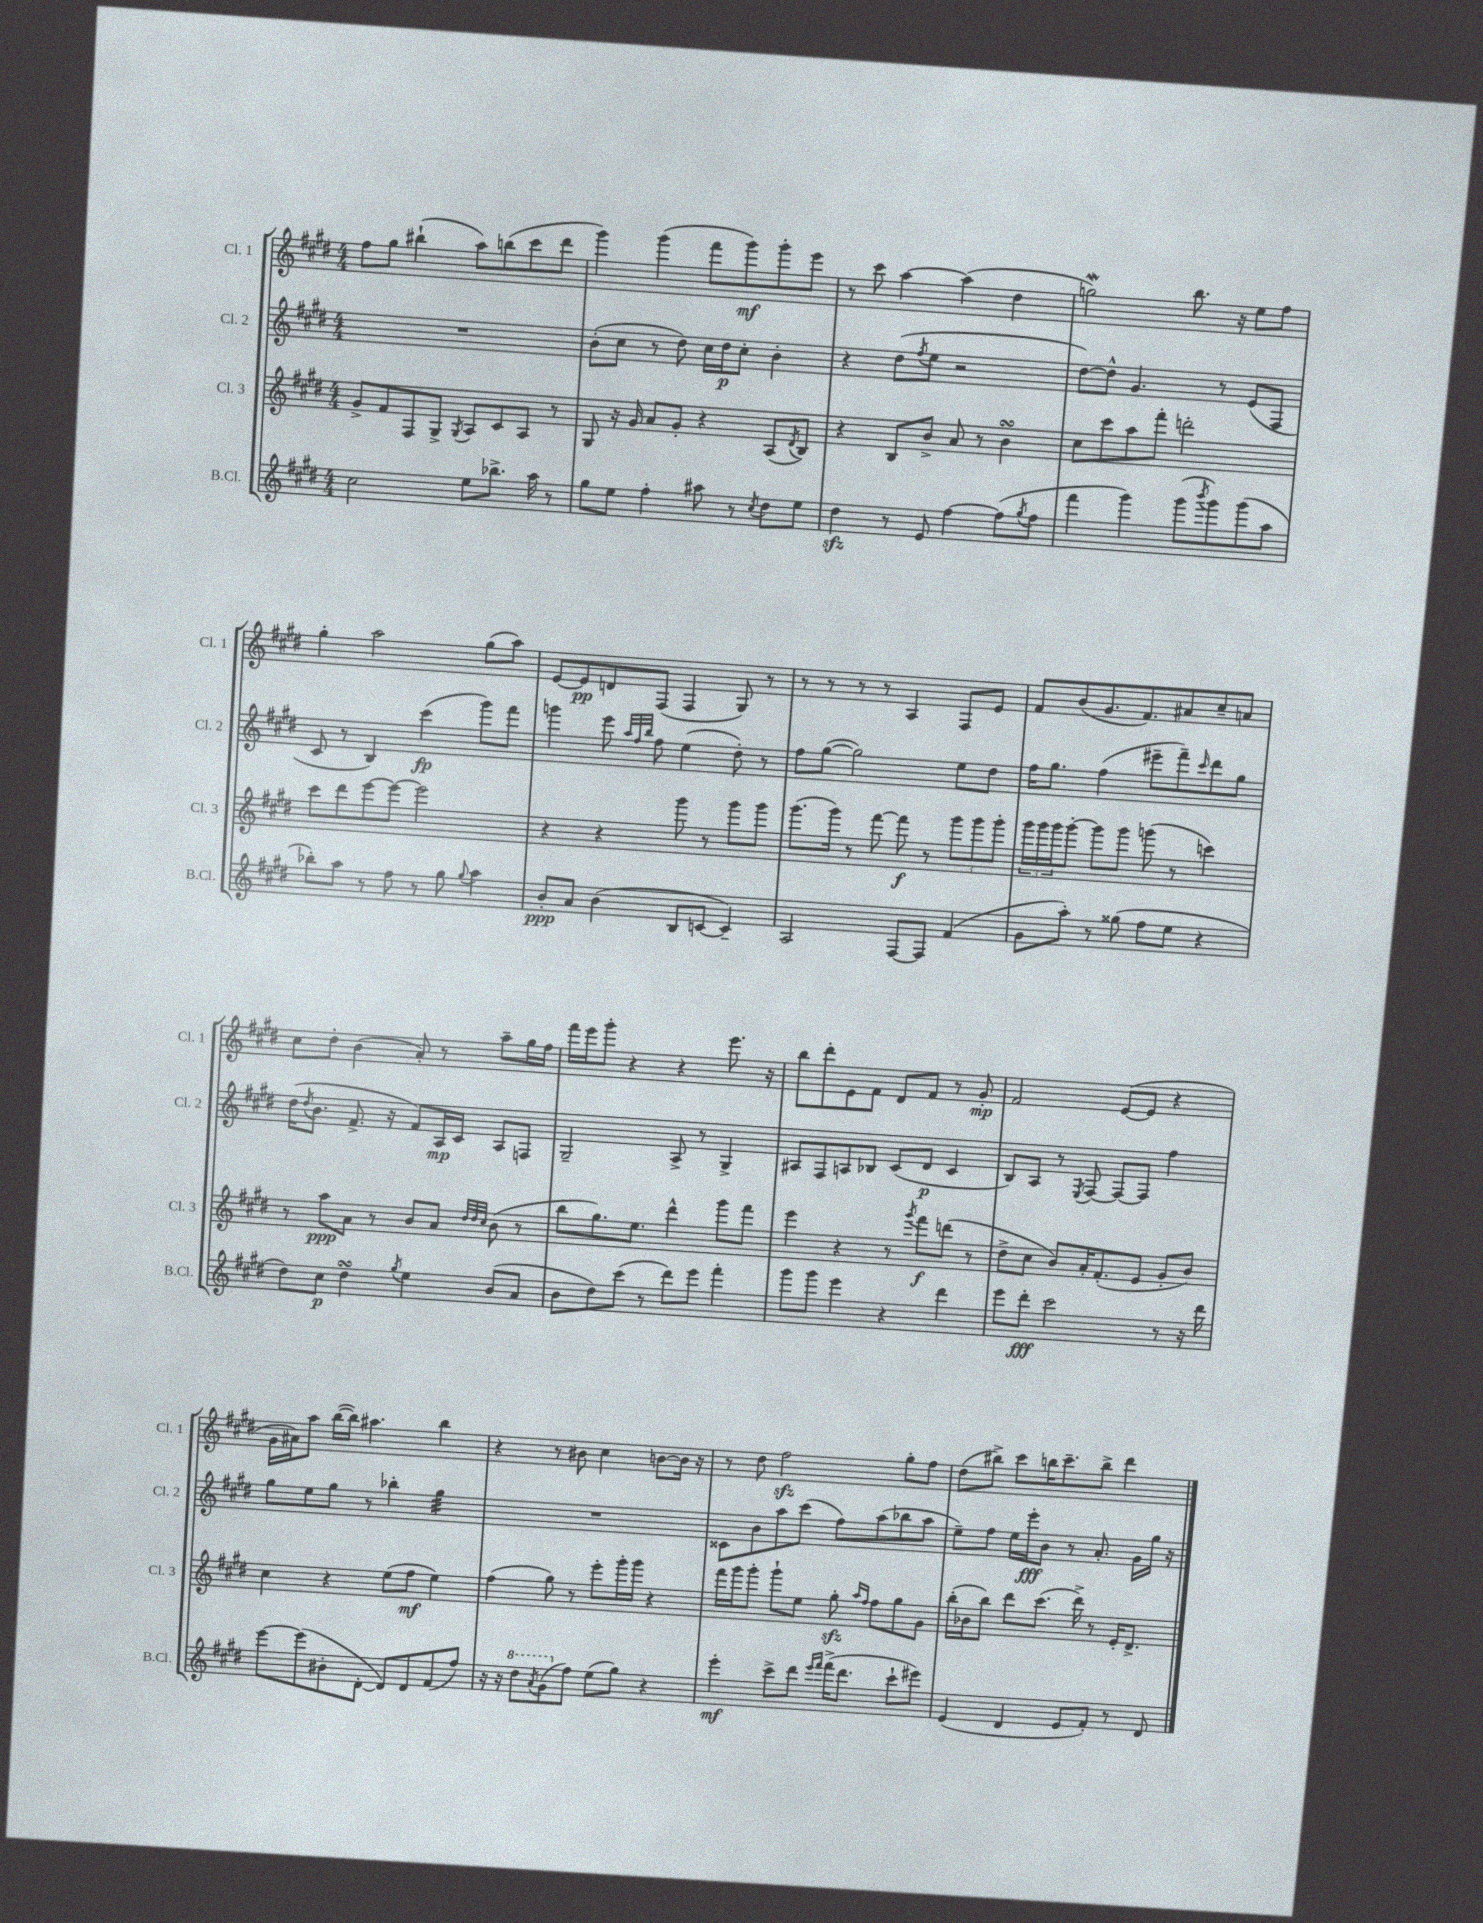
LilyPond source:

<<
\new StaffGroup <<
\new Staff = "s0" \with { instrumentName = "Cl. 1" shortInstrumentName = "Cl. 1" } {
    \clef treble \key e \major \numericTimeSignature \time 4/4
    fis''8 gis''8 bis''4-!( a''8) b''8( cis'''8 dis'''8 |
    gis'''4) gis'''4( fis'''8 gis'''8\mf) gis'''8-. e'''8 |
    r8 cis'''8 a''4~ a''4( dis''4 |
    g''2\mordent) b''8. r16 e''8 fis''8 |
    gis''4-. a''2 gis''8( a''8) |
    e'8~ e'8\pp d'8 fis8( fis4 gis8) r8 |
    r8 r8 r8 r8 a4 fis8 e'8 |
    fis'8 b'8( gis'8. fis'8.) ais'8 cis''8-- a'8 |
    cis''8 dis''8-. b'4( a'8-.) r8 a''8-- gis''16 fis''16 |
    fis'''16 e'''16 gis'''8-. r4 r4 e'''8. r16 |
    b''8 dis'''8-. e'8 fis'8 dis'8 fis'8 r8 gis'8-.\mp |
    fis'2 e'8~( e'8 r4 |
    gis'16 ais'16) a''8 b''16~( b''16) ais''4. b''4 |
    r4 r8 bis'8 cis''4 b'8~ b'16 r16 |
    r8 dis''8 fis''2\sfz gis''8-. fis''8 |
    dis''8( bis''8->) cis'''8 b''16 cis'''8.-- b''8-> dis'''4 \bar "|." |
}
\new Staff = "s1" \with { instrumentName = "Cl. 2" shortInstrumentName = "Cl. 2" } {
    \clef treble \key e \major \numericTimeSignature \time 4/4
    R1 |
    b'8-.( cis''8 r8 dis''8) cis''16 dis''16\p cis''8-. b'4-. |
    r4 dis''8( \acciaccatura { fis''8 } e''8 r2 |
    dis''8~) dis''8-^ gis'4. r8 e'8( fis8 |
    cis'8 r8 b4) cis'''4\fp( gis'''8) fis'''8 |
    g'''4 e'''8 \grace { a''32 fis''32 b''32 } fis''8 e''4( dis''8-.) r8 |
    fis''8 gis''8~( gis''2) e''8 dis''8 |
    fis''16 gis''8. fis''4( eis'''8-- fis'''8--) \grace { cis'''16 } dis'''8 gis''8 |
    dis''16( \acciaccatura { dis''8 } b'8. fis'8.-> r16 fis'8) a16\mp cis'16 a8 f8 |
    gis2-- a8-> r8 gis4-> |
    ais8 fis8 a8 bes8 cis'8( dis'8\p cis'4 |
    b8) a8 r8 \acciaccatura { e8 } fis8~ fis8~ fis8 fis''4 |
    gis''8 e''8 gis''8 r8 bes''4-. gis''4:32 |
    R1 |
    cisis'8 b'8 a''8 cis'''8( fis''8) a''8( bes''8 a''8 |
    e''8--) fis''8 e''16 e'''16-.\fff b'8 r8 a'8.-. gis'16 gis''16 r16 \bar "|." |
}
\new Staff = "s2" \with { instrumentName = "Cl. 3" shortInstrumentName = "Cl. 3" } {
    \clef treble \key e \major \numericTimeSignature \time 4/4
    gis'8-> fis'8 fis8 gis8-> \acciaccatura { gis8 } a8 cis'8 a8 r8 |
    gis8 r16 gis'16 a'8 gis'8-. r4 a8( \acciaccatura { dis'8 } b8) |
    r4 b8 b'8-> a'8 r8 b'4\turn |
    cis''8 cis'''8 a''8 fis'''8-. d'''2-. |
    cis'''8 dis'''8 e'''8~ e'''8~ e'''2 |
    r4 r4 gis'''8 r8 gis'''8 gis'''8 |
    gis'''8.( gis'''16) r8 fis'''8~ fis'''8\f r8 \tuplet 3/2 { gis'''8 gis'''8 gis'''8-. } |
    \tuplet 3/2 { gis'''16 gis'''16 gis'''16 } gis'''8~-. gis'''8 gis'''8 g'''8( r8 c'''4) |
    r8 a''8\ppp a'8 r8 b'8 a'8 \grace { dis''32 dis''32 cis''32 } b'8( r8 |
    b''8 gis''8.) e''8. dis'''4-^ gis'''8 fis'''8 |
    e'''4 r4 r8 \acciaccatura { gis'''8 } fis'''8\f d'''8( r8 |
    dis''8-> cis''8 b'8) a'16-. fis'8.-.( e'8 gis'8-. b'8) |
    cis''4 r4 e''8( fis''8\mf e''4) |
    fis''4( gis''8) r8 e'''8-. gis'''16-. gis'''16 r4 |
    fis'''16 gis'''16 gis'''8-. gis'''8-! e''8 gis''8-.\sfz \grace { a''16 fis''16 } fis''8 gis''8 gis'8 |
    b''16-.( bes'16 b''8) dis'''8 cis'''8.( dis'''16->) r8 e'16-. dis'8.-> \bar "|." |
}
\new Staff = "s3" \with { instrumentName = "B.Cl." shortInstrumentName = "B.Cl." } {
    \clef treble \key e \major \numericTimeSignature \time 4/4
    cis''2 e''8 bes''8.-> a''16 r8 |
    gis''8 e''8 fis''4-. ais''8 r8 \acciaccatura { cis''8 } dis''8 e''8 |
    dis''4\sfz r8 e'8 fis''4~ fis''8( \acciaccatura { gis''8 } fis''8 |
    fis'''4 gis'''4) gis'''8( \acciaccatura { b'''8 } gis'''8) gis'''8( a''8 |
    bes''8-.) a''8 r8 fis''8 r8 gis''8 \appoggiatura { gis''8 } a''4 |
    b'8-.\ppp a'8 b'4( b8 c'8~ c'4--) |
    a2 fis8~ fis8 fis'4( |
    gis'8 a''8-.) r8 gisis''8( fis''8 e''8 r4 |
    dis''8) cis''8\p dis''4\turn \acciaccatura { gis''8 } e''4 b'8( a'8 |
    b'8 dis''8) cis'''8( r8 dis'''8) e'''8 fis'''4-. |
    gis'''8 gis'''8 e'''4 r4 dis'''4 |
    e'''8 dis'''8-.\fff cis'''2 r8 r16 dis'''16 |
    e'''8~ e'''8( bis'8-. dis'8~-. dis'8) dis'8 fis'8( fis''8) |
    r16 r16 \ottava #1 dis'''8 \acciaccatura { a''8 } gis''8( \ottava #0 fis''8) e''8( gis''8) r4 |
    e'''4-.\mf cis'''8-> dis'''8 \grace { e'''16 fis'''16 } fis'''16->( dis'''8. cis'''8-! eis'''8) |
    e'4( dis'4 e'8 fis'8-.) r8 dis'8 \bar "|." |
}
>>
>>
\layout { \context { \Score \remove "Bar_number_engraver" } }
